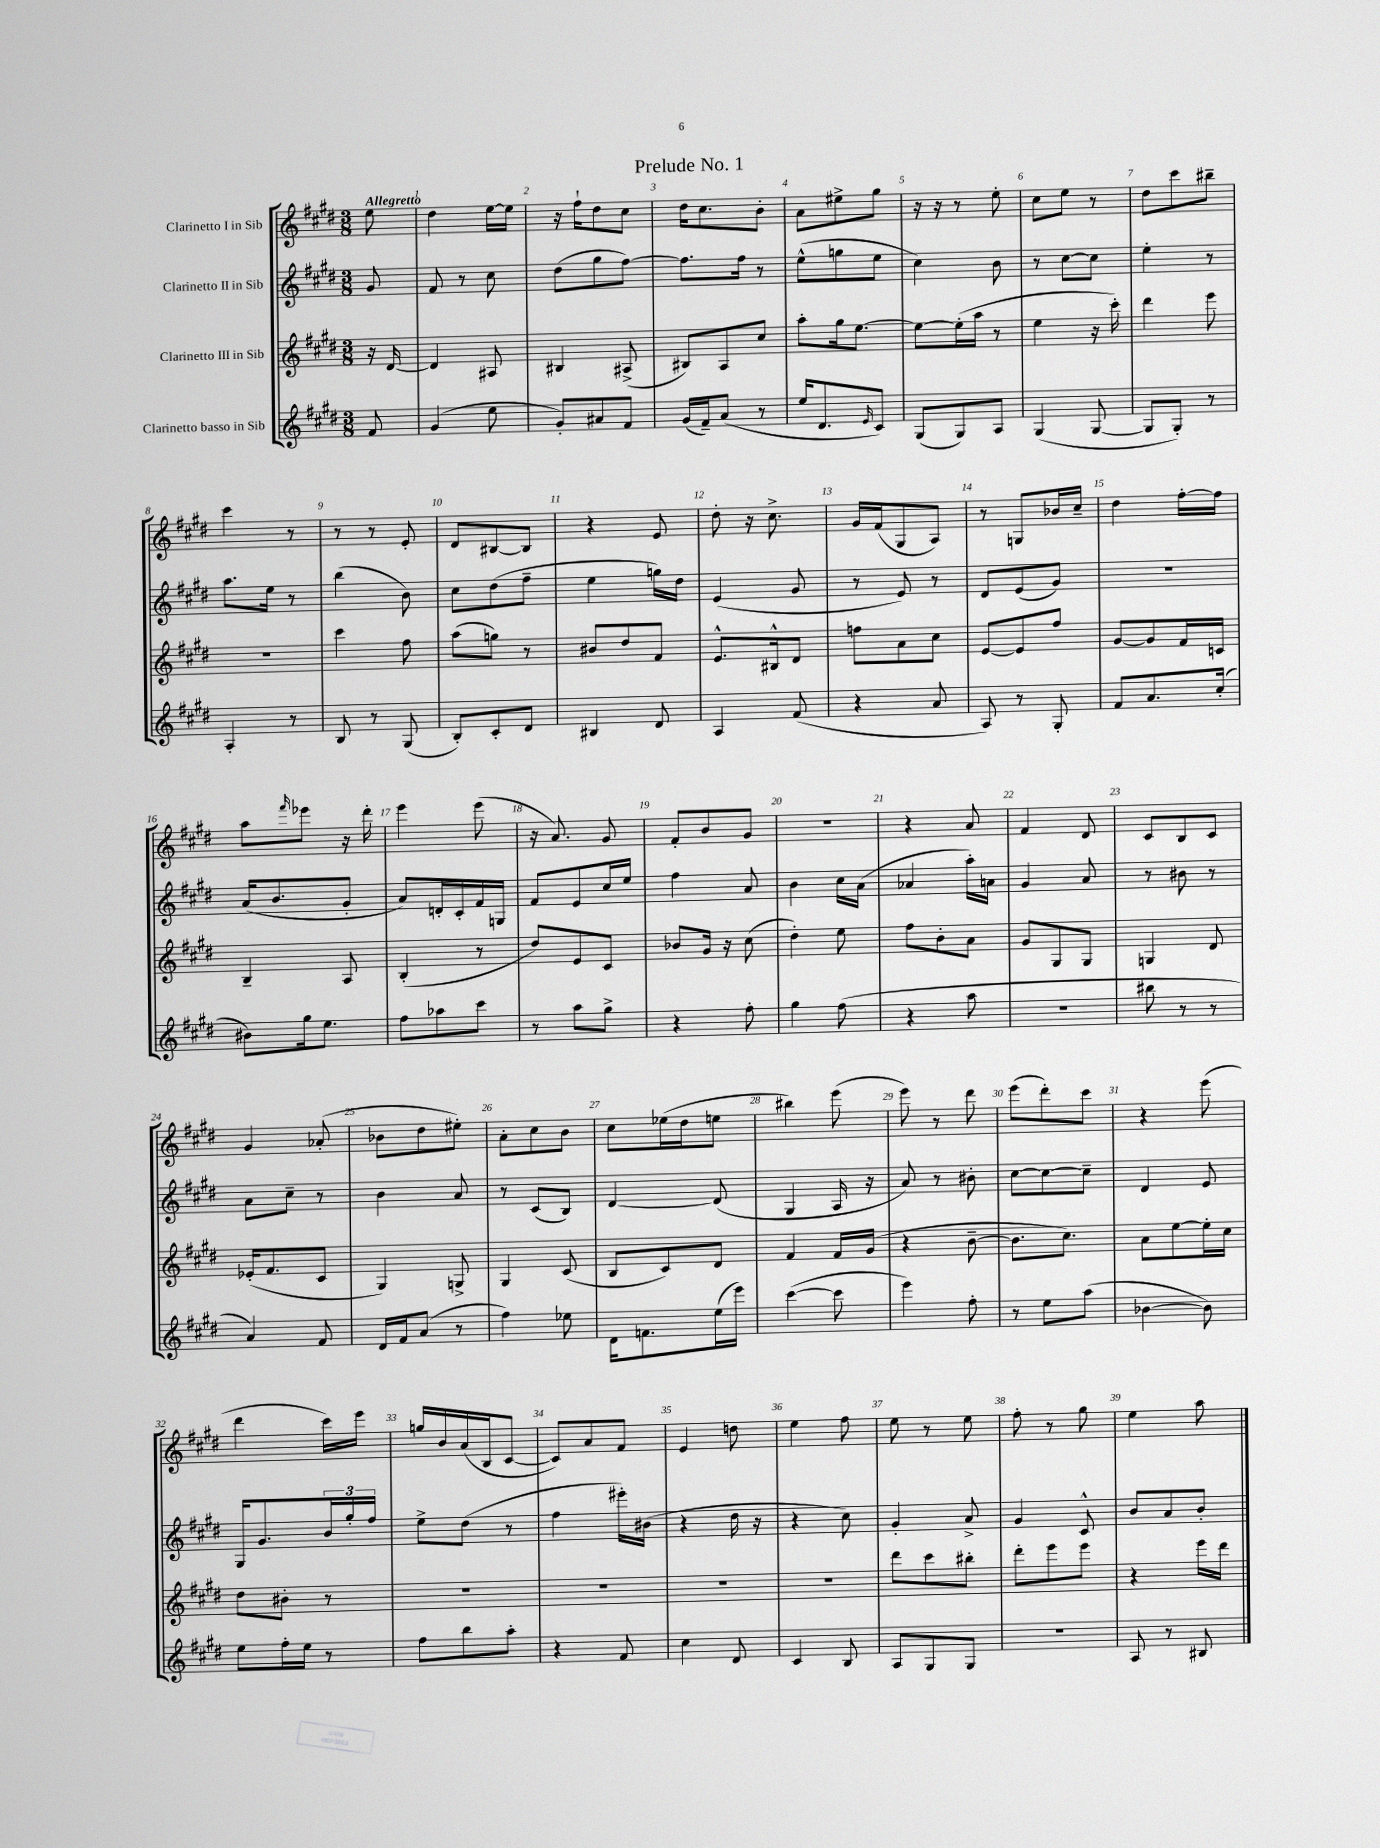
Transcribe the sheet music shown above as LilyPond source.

\header { title = "Prelude No. 1" }
<<
\new StaffGroup <<
\new Staff = "s0" \with { instrumentName = "Clarinetto I in Sib" } {
    \clef treble \key e \major \numericTimeSignature \time 3/8 \partial 8 \tempo "Allegretto"
    e''8 |
    dis''4 e''16~ e''16 |
    r16 fis''16-! dis''8 cis''8 |
    dis''16 cis''8. b'8-. |
    a'8 eis''8-> gis''8 |
    r16 r16 r8 e''8-. |
    cis''8 e''8 r8 |
    dis''8 cis'''8 bis''8-- |
    cis'''4 r8 |
    r8 r8 e'8-. |
    dis'8 bis8~ bis8 |
    r4 e'8 |
    dis''8-. r16 cis''8.-> |
    gis'16 fis'16( gis8 a8) |
    r8 g8 bes'16 cis''16-- |
    dis''4 fis''16~-. fis''16 |
    a''8 \grace { fis'''16 } ees'''8 r16 dis'''16-. |
    e'''4 e'''8( |
    r16 a'8.) gis'8 |
    fis'8-. b'8 gis'8 |
    r4. |
    r4 a'8 |
    fis'4 dis'8 |
    cis'8 b8 cis'8 |
    gis'4 aes'8-.( |
    bes'8 dis''8 eis''8-.) |
    a'8-. cis''8 b'8 |
    cis''8 ees''16( dis''16 e''8 |
    bis''4) e'''8( |
    e'''8) r8 dis'''8 |
    e'''8( dis'''8-.) cis'''8 |
    r4 e'''8( |
    dis'''4 cis'''16) e'''16 |
    g''16 b'16 a'16( b16 cis'8~ |
    cis'8) a'8 fis'8 |
    e'4 d''8 |
    e''4 fis''8 |
    e''8 r8 e''8 |
    fis''8-. r8 gis''8 |
    e''4 a''8 \bar "|." |
}
\new Staff = "s1" \with { instrumentName = "Clarinetto II in Sib" } {
    \clef treble \key e \major \numericTimeSignature \time 3/8 \partial 8
    gis'8 |
    fis'8 r8 cis''8 |
    dis''8( gis''8 fis''8~) |
    fis''8. fis''16 r8 |
    e''8-^( g''8 e''8 |
    cis''4) b'8 |
    r8 cis''8~ cis''8 |
    e''4-. r8 |
    a''8. e''16 r8 |
    b''4( b'8) |
    cis''8 dis''8( fis''8-- |
    e''4 g''16) dis''16 |
    e'4( gis'8 |
    r8 e'8) r8 |
    dis'8 e'8( gis'8) |
    R4. |
    a'16( b'8. gis'8-. |
    a'8) d'16-. cis'16-. fis'16 g16 |
    fis'8 e'8 cis''16 e''16 |
    fis''4 a'8 |
    b'4 cis''16 a'16( |
    aes'4 a''16-.) a'16 |
    gis'4 a'8 |
    r8 bis'8 r8 |
    a'8 cis''8-- r8 |
    b'4 a'8 |
    r8 cis'8( b8) |
    dis'4~ dis'8( |
    gis4 a16 r16 |
    a'8) r8 bis'8-. |
    cis''8~ cis''8~ cis''8-- |
    dis'4 e'8 |
    gis16 gis'8. \tuplet 3/2 { b'16 gis''16-. fis''16 } |
    e''8-> dis''8( r8 |
    fis''4 eis'''16-.) bis'16( |
    r4 dis''16 r16 |
    r4 cis''8) |
    gis'4-. a'8-> |
    gis'4 cis'8-^ |
    b'8 a'8 b'8-. \bar "|." |
}
\new Staff = "s2" \with { instrumentName = "Clarinetto III in Sib" } {
    \clef treble \key e \major \numericTimeSignature \time 3/8 \partial 8
    r16 dis'16~ |
    dis'4 ais8 |
    bis4 ais8->( |
    bis8) a8 cis''8 |
    a''8-. gis''16 e''8.~ |
    e''8~ e''16-.( a''16 r8 |
    e''4 r16 cis'''16-.) |
    dis'''4 e'''8 |
    R4. |
    cis'''4 fis''8 |
    a''8( g''8) r8 |
    bis'8 dis''8 fis'8 |
    e'8.-^ bis16-^ dis'8 |
    f''8 a'8 cis''8 |
    e'8~ e'8 fis''8 |
    gis'8~ gis'8 fis'16 c'16 |
    b4-- a8 |
    b4-.( r8 |
    dis''8) e'8 cis'8 |
    bes'8 gis'16 r16 cis''8( |
    dis''4-.) e''8 |
    fis''8 b'8-. a'8 |
    gis'8 gis8 gis8 |
    g4 dis'8 |
    ees'16-.( fis'8. cis'8 |
    gis4) g8-> |
    gis4 cis'8( |
    b8 cis'8) dis'8 |
    fis'4 fis'16 gis'16( |
    r4 b'8~-- |
    b'8. cis''8.) |
    a'8 e''8~ e''16-. cis''16 |
    dis''8 bis'8-. r8 |
    R4. |
    R4. |
    R4. |
    R4. |
    dis'''8 cis'''8 bis''8-. |
    dis'''8-. e'''8 e'''8 |
    r4 e'''16 dis'''16 \bar "|." |
}
\new Staff = "s3" \with { instrumentName = "Clarinetto basso in Sib" } {
    \clef treble \key e \major \numericTimeSignature \time 3/8 \partial 8
    fis'8 |
    gis'4( e''8 |
    gis'8-.) ais'8 fis'8 |
    gis'16( fis'16--) a'8( r8 |
    e''16 dis'8. \grace { e'16 } cis'8) |
    gis8( gis8) a8 |
    gis4( gis8~ |
    gis8 gis8-.) r8 |
    a4-. r8 |
    b8 r8 gis8( |
    b8-.) cis'8-. dis'8 |
    bis4 dis'8 |
    a4 fis'8( |
    r4 a'8 |
    a8) r8 gis8-. |
    fis'8 a'8. cis''16-.( |
    bis'8) gis''16 e''8. |
    fis''8 aes''8 cis'''8 |
    r8 a''8 gis''8-> |
    r4 fis''8-. |
    gis''4 fis''8( |
    r4 a''8 |
    R4. |
    bis''8 r8 r8 |
    a'4) fis'8 |
    dis'16 fis'16 a'8( r8 |
    fis''4) ees''8 |
    dis'16 f'8. e''16( e'''16) |
    cis'''4~( cis'''8 |
    e'''4) fis''8-. |
    r8 e''8 a''8( |
    bes'4~ bes'8) |
    e''8 fis''16-. e''16 r8 |
    fis''8 b''8 a''8-. |
    r4 fis'8 |
    cis''4 dis'8 |
    cis'4 b8 |
    a8 gis8 gis8 |
    R4. |
    a8 r8 bis8 \bar "|." |
}
>>
>>
\layout { \context { \Score \override BarNumber.break-visibility = ##(#f #t #t) barNumberVisibility = #all-bar-numbers-visible } }
